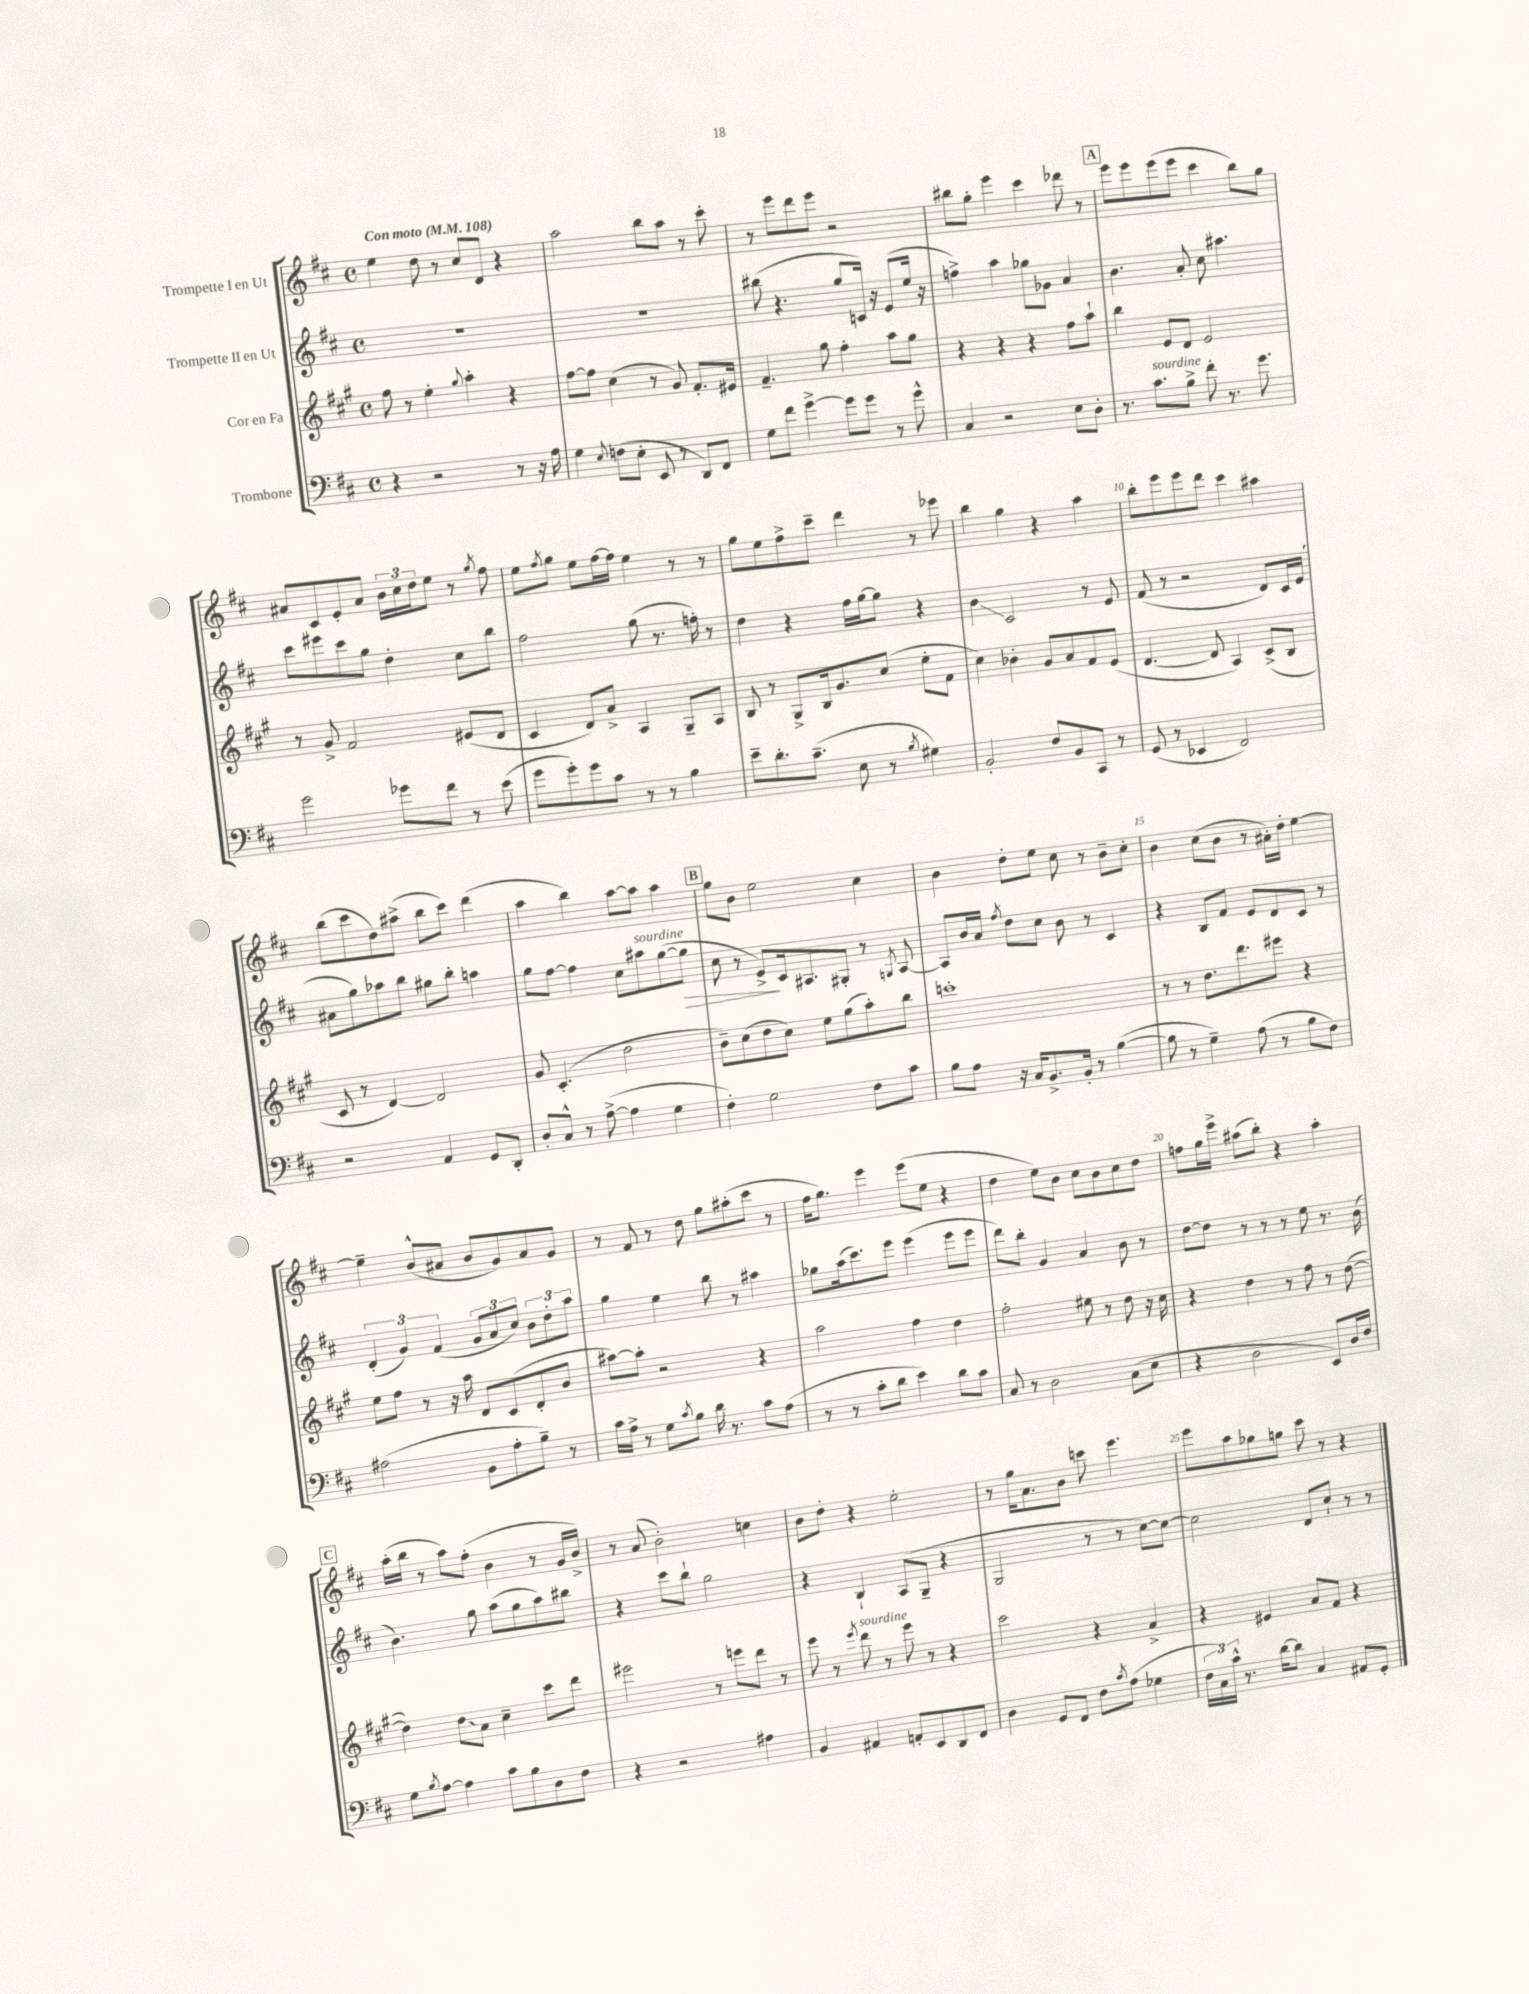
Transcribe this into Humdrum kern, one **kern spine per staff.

**kern	**kern	**kern	**kern
*staff4	*staff3	*staff2	*staff1
*clefF4	*clefG2	*clefG2	*clefG2
*k[f#c#]	*k[f#c#g#]	*k[f#c#]	*k[f#c#]
*M4/4	*M4/4	*M4/4	*M4/4
*met(c)	*met(c)	*met(c)	*met(c)
*MM108	*MM108	*MM108	*MM108
4r	8ff#	1r	4ee
.	8r	.	.
2r	4ee'	.	8dd
.	.	.	8r
.	8qqgg#	.	.
.	4aa'	.	8cc#
.	.	.	8d
8r	4r	.	4r
16r	.	.	.
16A	.	.	.
=	=	=	=
4G	[8ff#	1r	2aa
.	8ff#]	.	.
8qqE	.	.	.
(8F	(4cc#	.	.
8E'	.	.	.
8EE	8r	.	8bb
8r	8g#)	.	8aa
8DD)	8.f#'	.	8r
8FF#	.	.	8ccc#'
.	16e#	.	.
=	=	=	=
8G	4.f#~	(8bb#	8r
8f#	.	4.r	8eee
[4g^	.	.	8ddd
.	8gg#	.	8eee
8g]	4ff#'	8gg	2r
8g	.	16c)	.
.	.	16r	.
8r	8aa	(8e	.
8g^^	8gg#	16ee	.
.	.	16r	.
=	=	=	=
4C#	4r	4ff^)	8bb#
.	.	.	8gg'
2r	4r	4aa	4eee
.	4r	8gg-	4ccc#
.	.	8g-	.
8E	8ff#	4a	8ddd-
8D'	8aa`	.	8r
=	=	=	=
8.r	4bb	4.b	8eee
.	.	.	8eee
8.c#	.	.	.
.	8e	.	(8eee
8B^	8d	8a'	8eee
8f#'	2e	8cc#	4ccc#
8.r	.	4.aa#	.
.	.	.	8bb)
8.g	.	.	.
.	.	.	8gg
=	=	=	=
2g	8r	8ccc#	8a#
.	8g#^	8eee#	8c#
.	2f#	8ccc#	8e'
.	.	8gg	8a#
8g-	.	4dd'	24b
.	.	.	24cc#
.	.	.	24dd
8f#	.	.	8ee
8r	(8e#	8cc#	8r
.	.	.	8qgg
(8e	8d	8bb	8ff#
=	=	=	=
8g	4c#	2ff#	8ee
.	.	.	8qff#
8g')	.	.	8gg
8g	8d)	.	8ee
8c#	8a^	.	[16ff#
.	.	.	16ff#]
8r	4A	(8gg	4ee
8r	.	8.r	.
4B	8G#~	.	8r
.	.	16ff')	.
.	8A	8r	8r
=	=	=	=
8e~	8B	4dd	8gg
8.d'	8r	.	8ee
.	8G#^	4r	8ff#^
(8.c#~	.	.	.
.	16B	.	8ccc#~
.	8.g#	.	.
8E	.	16ff#	4ddd
.	.	[16gg	.
8r	(8cc#	8gg]	.
8qB	.	.	.
4G#)	8ee'	4r	8r
.	8f#	.	8eee-
=	=	=	=
2BB'	4cc#)	4b	4bb
.	4b-'	2c#	4gg
8F#	8g#	.	4r
8BB	8a	.	.
8CC#	8f#	8r	4aa
8r	(8e	8e	.
=	=	=	=
(8GG	[4.d	(8f#	8bb'
8r	.	8r	8eee
4EE-	.	2r	8eee
.	8d]	.	8ddd
2FF#)	4A)	.	4ccc#
.	(8c#^	8d)	4aa#
.	8B	16c#	.
.	.	(16e	.
=	=	=	=
2r	8c#	8a#	(8bb
.	8r	8gg)	8ccc#
.	[4d)	8aa-	8dd)
.	.	8bb	(8aa#^
4AA	2d]	8gg#	8bb
.	.	8bb'	8ccc#)
8GG	.	4aa	(4ddd
8DD'	.	.	.
=	=	=	=
8D'	8g#	8gg	4aa
8C#^^	(4.c#'	[8ff#	.
8r	.	4ff#]	4bb)
([8A^	.	.	.
4A]	2dd	8cc#	[8aa
.	.	8aa#	8aa]
4G	.	([8gg	4aa
.	.	8gg]	.
=	=	=	=
4F#')	8b~)	8cc#	8gg
.	(8cc#	8r	8b
2G	8dd	8e^)	2ee
.	8cc#)	16c#	.
.	.	8.A#	.
.	8ee	.	.
.	(8gg#	8G#'	.
8F#	8aa')	8r	4cc#
.	.	8qG	.
8c#	8bb	[8A#	.
=	=	=	=
8B	1ccc'	8A#]	4b
8A	.	16b	.
.	.	16a	.
.	.	8qff#	.
16r	.	8dd	8dd'
16C#	.	.	.
8.BB^	.	8cc#	8ee
.	.	8b	8cc#
16BB'	.	.	.
8r	.	8r	8r
([4B	.	4c#	8b~
.	.	.	8cc#'
=	=	=	=
8B]	8r	4r	4b
8r	8r	.	.
4G~)	8.dd	8B	(8cc#
.	.	8f#	8b
.	8.ddd	.	.
(8A	.	8e	8r
8r	8eee#	8d	16a#')
.	.	.	16dd'
8B	4r	8c#	[4ee
8F#)	.	8r	.
=	=	=	=
(2A#	8ee	(6d'	4ee~]
.	8ff#	.	.
.	.	6g)	.
.	8r	.	(8b^^
.	.	(6f#	.
.	16r	.	8a#
.	16aa	.	.
8BB	8d	12g	8b
.	.	12a	.
8A#'	(8c#	.	8g)
.	.	12cc#)	.
8B~)	8d'	12b	8a#
.	.	12dd'	.
8r	8b	.	8g
.	.	12aa	.
=	=	=	=
16c#	[8aa#)	4gg	8r
16A^	.	.	.
8r	8aa#']	.	8f#
8G	2r	4ee	8r
8qc#	.	.	.
8B	.	.	8dd
16d	.	8bb	8gg
8.r	.	.	.
.	.	8r	(8aa#'
8c#	4r	4aa#	8ccc#
(8A	.	.	8r
=	=	=	=
8r	2aa	8gg-	16ff#
.	.	.	8.gg)
8r	.	(16aa	.
.	.	8.ccc#)	.
8c#'	.	.	4eee
8d	.	8eee	.
4e)	4ff#	(4eee	(8eee
.	.	.	8ee
8d	4dd	8eee	4r
8c#	.	8eee	.
=	=	=	=
8C#	2ff#'	8ddd)	4dd
8r	.	8bb'	.
2D	.	4g	8ee)
.	.	.	8b
.	8ee#	4a	8cc#
.	8r	.	8b
(8C#	8dd	8b	8cc#
8E	16r	8r	8dd
.	16cc#	.	.
=	=	=	=
4r	4r	[8dd	8ff
.	.	8dd]	16gg
.	.	.	16eee^
2D	4dd	8r	(8aa#
.	.	8r	8bb')
.	8r	8r	4r
.	8ff#	8ee	.
8EE)	8r	8.r	4aa#'
16D	([8dd	.	.
16F#	.	(16b	.
=	=	=	=
8G	4dd])	4.b)	(16aa'
.	.	.	16bb
8qB	.	.	.
[8A	.	.	8r
4A]	8dd	.	8aa)
.	8a	8gg	(8ff#'
8c#	4cc#~	(8aa	4b
8B	.	8gg	.
8D	8ccc#	8aa)	8r
8F#	8ddd	8bb#	16g
.	.	.	16b^)
=	=	=	=
4r	2eee#	4r	8r
.	.	.	(8a
2r	.	8ccc#	2b')
.	.	8bb`	.
.	8r	2gg	.
.	8eee	.	.
4A#	8ddd	.	4cc
.	8r	.	.
=	=	=	=
4BB	8eee	4r	8b
.	8r	.	8dd'
.	8qeee	.	.
4AA#	8ddd	4B`	4r
.	8r	.	.
8AA'	8eee	(8A	2ee'
8EE	8r	8G~	.
8DD	4r	4r	.
8FF#	.	.	.
=	=	=	=
4D	2ccc#	2G	8r
.	.	.	16gg
.	.	.	8.a
8GG	.	.	.
8FF#	.	.	8b
8F#	4r	8r	8ccc
8qc#	.	.	.
(8A	.	8r	4.eee
4G-	4a^	[8cc#)	.
.	.	8cc#_	.
=	=	=	=
24F#	4r	2cc#]	8eee
24C#)	.	.	.
24c#^^	.	.	.
8.r	.	.	8aa
.	4e#	.	8gg-
[16d	.	.	.
8d]	.	.	8gg
4C#	8a	8d	8ccc#
.	8f#	8cc#`	8r
8AA#	4r	8r	4r
8GG'	.	8r	.
==	==	==	==
*-	*-	*-	*-
